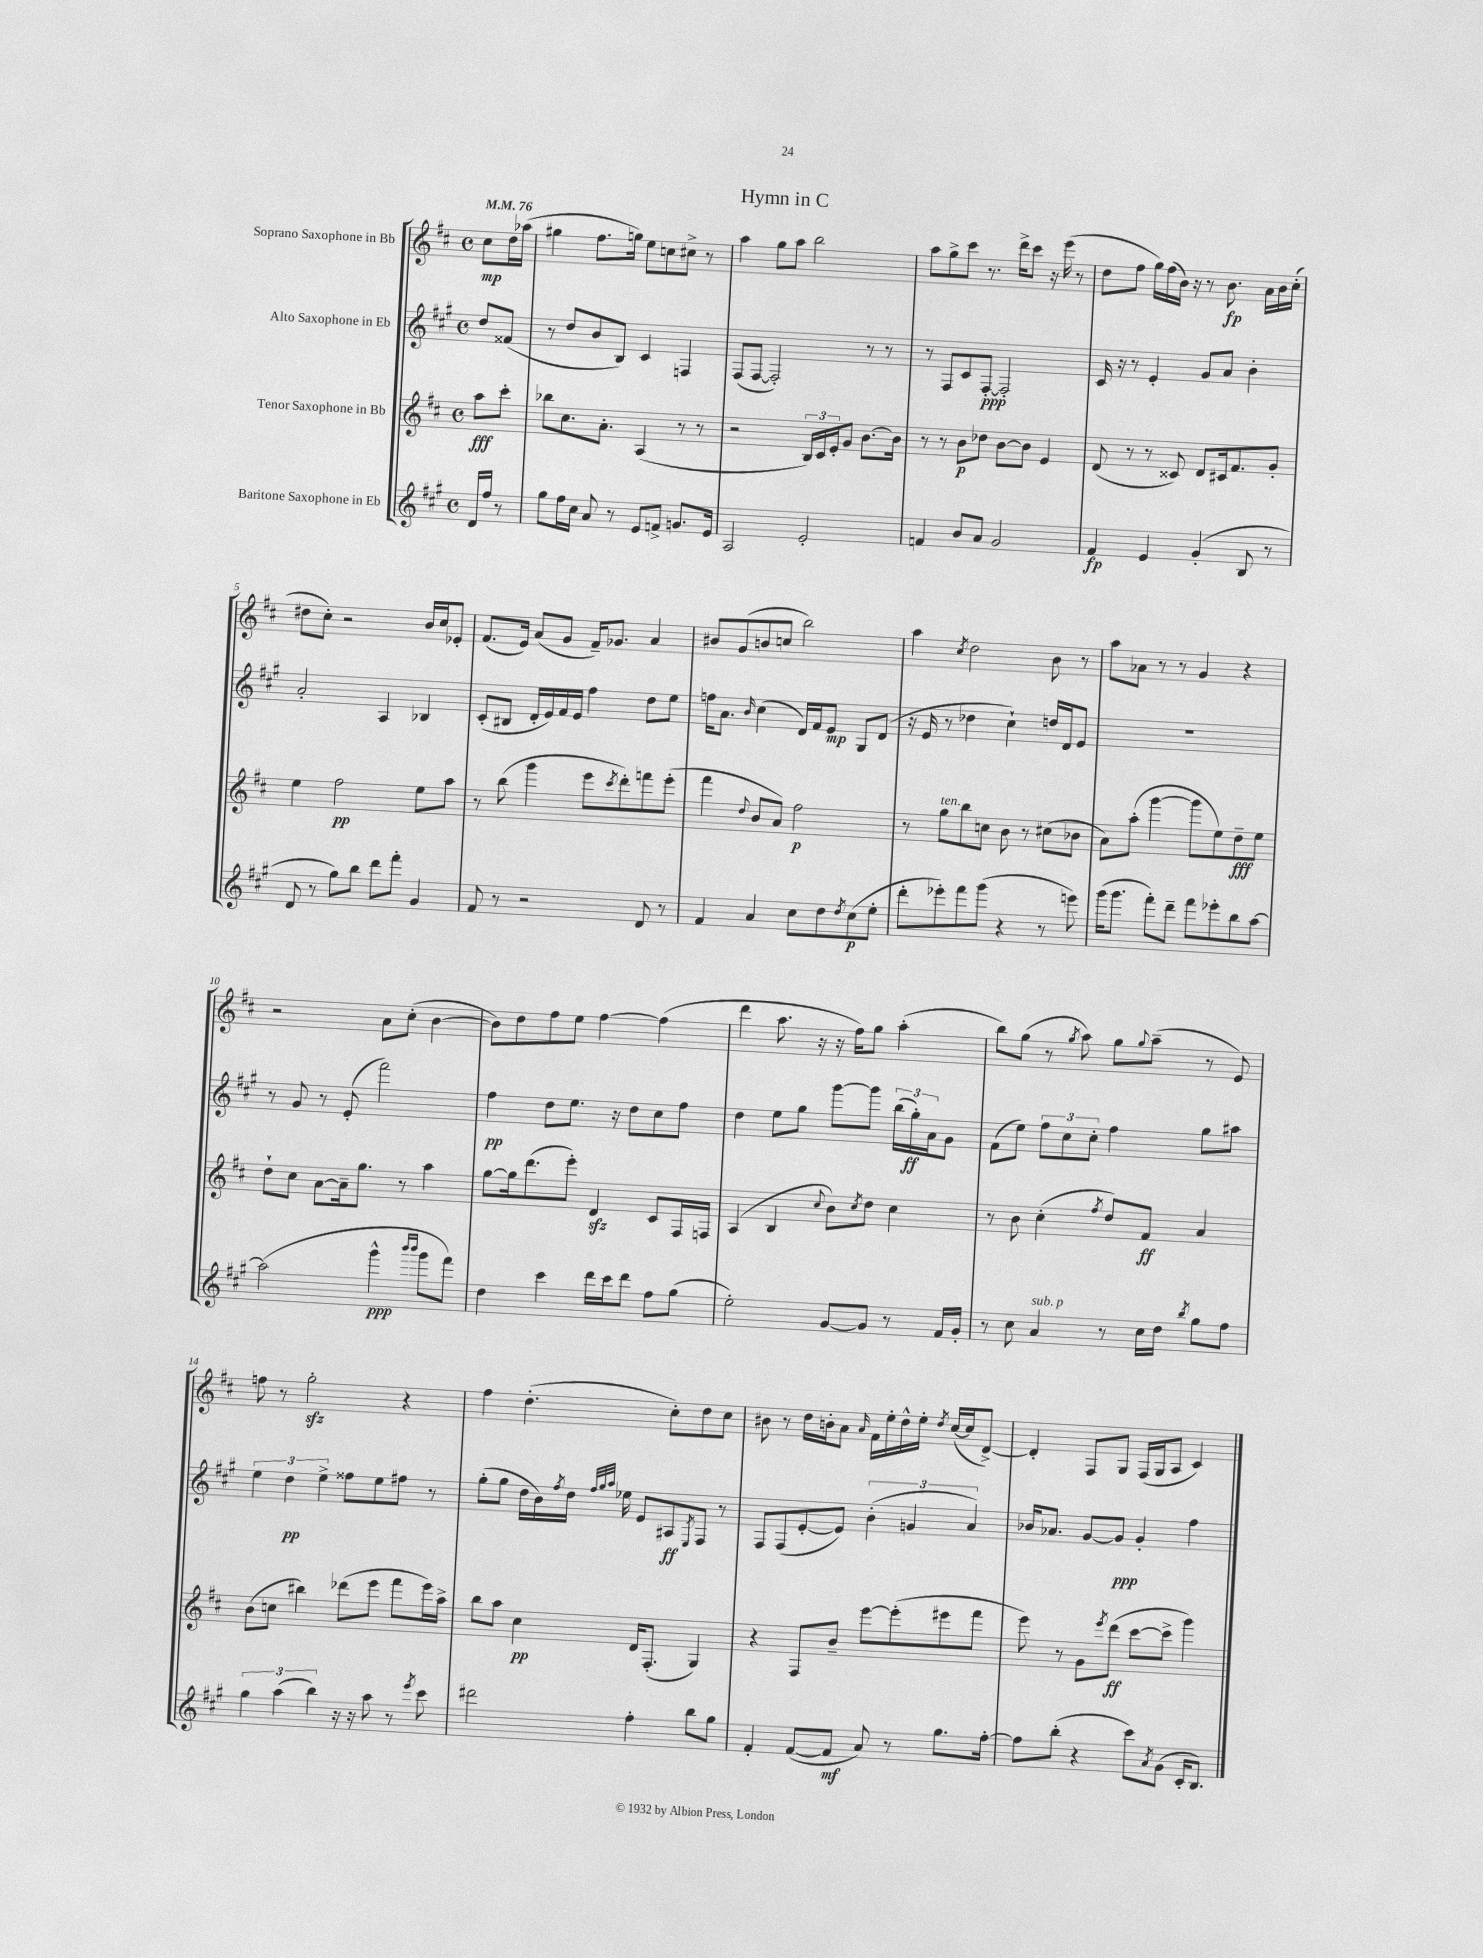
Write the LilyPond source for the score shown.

\header { title = "Hymn in C" }
<<
\new StaffGroup <<
\new Staff = "s0" \with { instrumentName = "Soprano Saxophone in Bb" } {
    \clef treble \key d \major \defaultTimeSignature \time 4/4 \partial 4 \tempo 4 = 76
    cis''8\mp d''16 aes''16( |
    gis''4 fis''8. g''16) e''8 c''8 cis''8-> r8 |
    a''4 g''8 a''8 b''2 |
    a''8 g''8-> cis'''8 r8. d'''16-> cis'''8 r16 e'''16( r8 |
    d''8 fis''8 g''16) fis''16( b'16) r16 r8 b'8.\fp a'16 b'16 cis''16-.( |
    dis''8 cis''8-.) r2 b'16 cis''16 ees'8-. |
    fis'8.( e'16) a'8( g'8 fis'16--) ges'8. a'4 |
    bis'8 g'8( b'8 c''8 b''2) |
    a''4 \acciaccatura { cis''8 } d''2 b'8 r8 |
    a''8 aes'8 r8 r8 g'4 r4 |
    r2 a'8 cis''8-.( b'4~ |
    b'8) d''8 fis''8 e''8 fis''4~ fis''4( |
    d'''4 a''8. r16 r16 fis''16) g''8 a''4-.( |
    b''8) g''8( r8 \acciaccatura { g''8 } a''8) g''8 \appoggiatura { g''8 } a''8--( r8 e'8) |
    f''8 r8 g''2-.\sfz r4 |
    fis''4 d''4.-.( cis''8-.) d''8 cis''8 |
    bis'8 r8 d''16 b'16-. a'8 \grace { a'16 } fis'16 e''16-. d''16-^ e''16-. \acciaccatura { d''8 } cis''16~( cis''16 d'8~->) |
    d'4-. fis8 g8 fis16( g16 a8 cis'4) \bar "|." |
}
\new Staff = "s1" \with { instrumentName = "Alto Saxophone in Eb" } {
    \clef treble \key a \major \defaultTimeSignature \time 4/4 \partial 4
    d''8 fisis'8( |
    r8 d''8 b'8 b8) cis'4 f4 |
    fis8( fis8~ fis2-.) r8 r8 |
    r8 fis8 cis'8 fis8~-.\ppp fis2-. |
    cis'16 r16 r8 e'4-. gis'8 a'8 b'4-. |
    a'2-. a4 bes4 |
    cis'8-.( bis8 d'16-. e'16) fis'16 e'16 fis''4 d''8 e''8 |
    f''16 a'8. \grace { b'16 } cis''4( d'16) fis'16 e'8\mp gis8 d'8( |
    r16 e'16 r8 des''4 cis''4-!) d''16 d'16 e'8 |
    R1 |
    r8 gis'8 r8 e'8-.( fis'''2) |
    fis''4\pp d''8 e''8. r16 d''8 cis''8 fis''8 |
    d''4 e''8 gis''8 gis'''8~ gis'''8 \tuplet 3/2 { b''16( gis''16-.\ff) a'16 } gis'8 |
    fis'8( e''8) \tuplet 3/2 { fis''8 cis''8 cis''8-. } fis''4 gis''8 ais''8 |
    \tuplet 3/2 { e''4 d''4\pp e''4-> } fisis''8 e''8 fis''8 r8 |
    gis''8-.( gis''8 d''16 b'16) \acciaccatura { fis''8 } d''16 \grace { fis''32 gis''32 a''32 } ees''16 e'8 ais8\ff \acciaccatura { e8 } fis8 r8 |
    fis8 fis8( e'8~-. e'8) \tuplet 3/2 { b'4-.( g'4 a'4) } |
    bes'16 aes'8. gis'8~ gis'8\ppp gis'4-. fis''4 \bar "|." |
}
\new Staff = "s2" \with { instrumentName = "Tenor Saxophone in Bb" } {
    \clef treble \key d \major \defaultTimeSignature \time 4/4 \partial 4
    a''8\fff cis'''8-. |
    bes''8 cis''8. a'8.-. a4( r8 r8 |
    r2 \tuplet 3/2 { b16) cis'16 e'16-. } g'8 b'8.~ b'16 |
    r8 r8 b'8\p des''8 b'8~ b'8 e'4 |
    d'8( r8 r8 cisis'8) d'8 cis'16 fis'8. g'8-. |
    e''4 fis''2\pp e''8 a''8 |
    r8 b''8( g'''4 e'''8 \acciaccatura { cis'''8 } d'''8-.) f'''8 e'''8-.( |
    fis'''4 \appoggiatura { d''8 } b'8 a'8) fis''2\p |
    r8 g''8^\markup { \italic "ten." } b''8 c''8 b'8 r8 cis''8( bes'8 |
    a'8) a''8-.( g'''4~ g'''8 e''8) d''8--\fff e''8 |
    d''8-! cis''8 a'8~ a'16-- g''8. r8 a''4 |
    g''8~ g''16 d'''8.( e'''8-.) d'4\sfz cis'8 fis16 f16 |
    a4( b4 \appoggiatura { cis''8 } b'8) \acciaccatura { cis''8 } d''8 cis''4 |
    r8 b'8 cis''4-.( \acciaccatura { fis''8 } d''8) fis'8\ff a'4 |
    b'8( c''8 bis''4) des'''8( e'''8 fis'''8 e'''16) a''16-> |
    b''8 a''8 cis''4\pp d'16 fis8.-.( g4) |
    r4 fis8 b'8-- e'''8~ e'''8-.( eis'''8 fis'''8 |
    e'''8) r8 g'8 \acciaccatura { e'''8 } d'''8\ff( cis'''8~ cis'''8-> g'''4) \bar "|." |
}
\new Staff = "s3" \with { instrumentName = "Baritone Saxophone in Eb" } {
    \clef treble \key a \major \defaultTimeSignature \time 4/4 \partial 4
    d'16 fis''16 r8 |
    gis''8 fis''16 cis''16 a'8 r8 e'8 f'8-> g'8. e'16 |
    a2 e'2-. |
    f'4 b'8 a'8 gis'2 |
    fis'4\fp e'4 gis'4-.( b8 r8 |
    d'8 r8 gis''8) b''8 d'''8 fis'''8-. gis'4 |
    fis'8 r8 r2 d'8 r8 |
    fis'4 a'4 cis''8 d''8 \acciaccatura { d''8 } cis''8\p( e''8-. |
    d'''8-. ees'''8-.) fis'''8 gis'''8( r4 r8 e'''8) |
    gis'''16( gis'''8. fis'''8-.) d'''8-- fis'''8 ees'''8-. b''8 a''8~ |
    a''2( gis'''4-^\ppp \grace { b'''16 b'''16 } gis'''8 fis'''8) |
    d''4 cis'''4 d'''16 cis'''16 d'''8 fis''8 gis''8( |
    e''2-.) gis'8~ gis'8 r8 fis'16 gis'16-. |
    r8 cis''8 a'4^\markup { \italic "sub. p" } r8 cis''16 d''16 \acciaccatura { b''8 } gis''8 fis''8 |
    \tuplet 3/2 { gis''4 a''4( b''4) } r16 r16 a''8 r8 \acciaccatura { e'''8 } cis'''8 |
    dis'''2 fis''4-. b''8 gis''8 |
    fis'4-. fis'8~( fis'8\mf a'8) r8 gis''8. fis''16~-. |
    fis''8 b''8-.( r4 cis'''8) \acciaccatura { a'8 } gis'8( cis'16-. b8.) \bar "|." |
}
>>
>>
